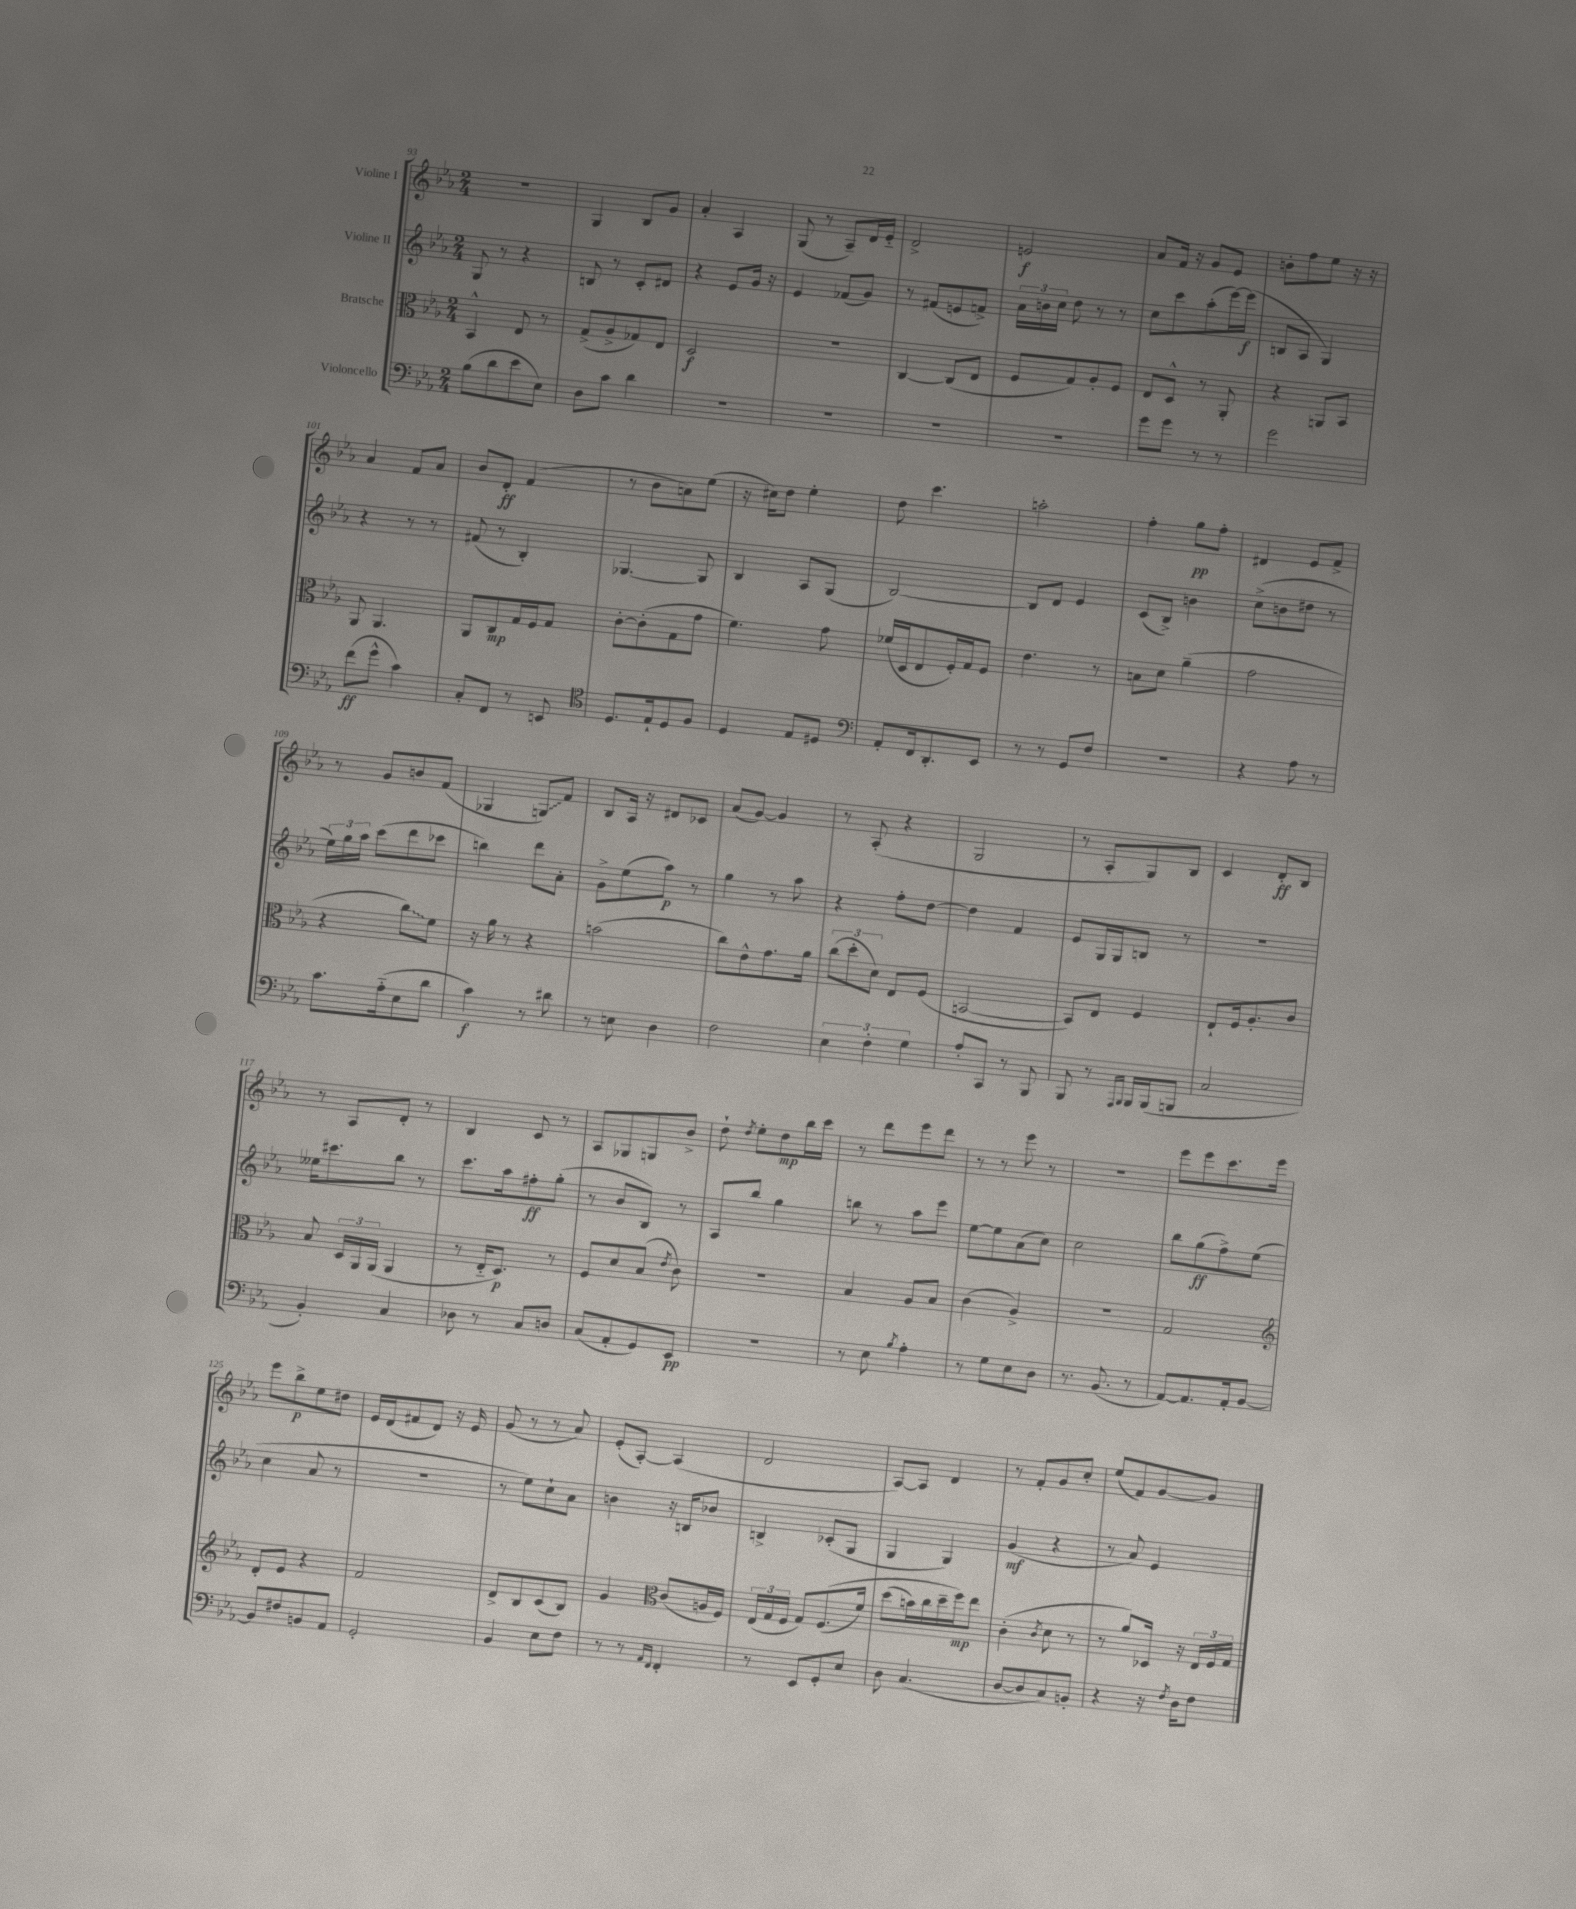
<<
\new StaffGroup <<
\new Staff = "s0" \with { instrumentName = "Violine I" } {
    \clef treble \key ees \major \numericTimeSignature \time 2/4
    \autoBeamOff r2 |
    g4 bes8[ g'8] |
    aes'4-. aes4 |
    g8( r8 aes8[--) d'16 ees'16]-_ |
    d'2-> |
    e'2\f |
    aes'8[ f'16] r16 g'8[ ees'8] |
    b'8[-. f''8 ees''8] r16 r16 |
    aes'4 f'8[ aes'8] |
    bes'8[ d'8]-.\ff f'4( |
    r8 bes'8[ a'8) ees''8]( |
    r16 cis''16[) d''8] ees''4-. |
    d''8 c'''4. |
    a''2-. |
    f''4-. g''8[\pp f''8]-. |
    dis'4 ees'8[ f'8]-> |
    r8 g'8[ b'8 f'8]( |
    ges4 \once \override Glissando.style = #'zigzag g8[\glissando) f'8] |
    bes8[ aes16] r16 dis'8[ ces'8] |
    aes'8[( g'8]~) g'4 |
    r8 aes8-.( r4 |
    g2 |
    r8 aes8[-. g8) bes8] |
    c'4 d'8[-.\ff bes8] |
    r8 aes8[ d'8]-. r8 |
    bes4 c'8 r8 |
    aes8[ ges8 g8 bes'8]-> |
    d''8-! \acciaccatura { d''8 } ees''8[-. d''8\mp bes''16 c'''16] |
    r8 d'''8[ ees'''8 d'''8] |
    r8 r8 ees'''8 r8 |
    r2 |
    ees'''8[ ees'''8 c'''8. ees'''16] |
    ees'''8[ bes''8->\p ees''8 dis''8] |
    ees'16[ d'16( fis'8 d'8]) r16 ees'16 |
    g'8( r8 r8 aes'8) |
    ees'8[-.( aes8]~-.) aes4( |
    d'2 |
    aes8[~) aes8] d'4 |
    r8 f'8[-. g'8 c''8]-. |
    ees''8[( f'8) g'8~ g'8] \bar "|." |
}
\new Staff = "s1" \with { instrumentName = "Violine II" } {
    \clef treble \key ees \major \numericTimeSignature \time 2/4
    \autoBeamOff g8 r8 r4 |
    b8 r8 c'8[-. dis'8] |
    r4 ees'8[ g'16] r16 |
    ees'4 fes'8[( g'8]) |
    r8 fis'8[( e'8 f'8]->) |
    \tuplet 3/2 { aes'16[ b'16 c''16] } d''8 r8 r8 |
    c''8[ c'''8 aes''8-.( ees'''16~) ees'''16]\f( |
    b8[ aes8] g4) |
    r4 r8 r8 |
    fis'8( r8 bes4-.) |
    ges4.~ ges8 |
    bes4 aes8[ g8]( |
    bes2~) |
    bes8[ d'8] ees'4 |
    c'8[( bes8]->) b'4 |
    c''8[->( b'8 dis''8] r8 |
    \tuplet 3/2 { ees''16[) g''16 aes''16] } c'''8[( d'''8 ces'''8] |
    b''4) d'''8[ aes'8]-. |
    g'8[-> ees''8( aes''8]\p) r8 |
    g''4 r8 aes''8 |
    r4 f''8[-. d''8]~ |
    d''4 f'4 |
    ees'8[ g16 g16 b8] r8 |
    R2 |
    eeses''16[ cis'''8. bes''8] r8 |
    c'''8.[ aes''16 fis''8-.\ff g''8]-.( |
    r8 bes'8[ bes8]) r8 |
    aes8[ bes''8] g''4 |
    b''8 r8 aes''8[ ees'''8] |
    ees''8[~ ees''8 aes'8( c''8]) |
    c''2 |
    bes''8[ g''8\ff( f''8->) ees''8]( |
    c''4 aes'8 r8 |
    R2 |
    r8 ees''8[) c''8-! aes'8] |
    b'4 r16 b16[ bes'8] |
    b4-> ces'8[-.( g8] |
    g4 g4) |
    g'4\mf( r4 |
    r8 aes'8) ees'4 \bar "|." |
}
\new Staff = "s2" \with { instrumentName = "Bratsche" } {
    \clef alto \key ees \major \numericTimeSignature \time 2/4
    \autoBeamOff bes,4-^ ees8 r8 |
    g8[->( aes8-> ges8) ees8] |
    d2\f |
    r2 |
    c4~ c8[( ees8] |
    f8[ g8) aes8-. f8] |
    ees8[ d8]-^ r8 aes,8-. |
    r4 a,8[ bes,8] |
    aes,8 aes,4. |
    aes,8[ c8\mp g16 f16 g8] |
    c'8[~-. c'8-.( g8 g'8] |
    f'4.) g'8 |
    fes'16[( d16 ees8 f16-.) g16 f8] |
    ees'4. r8 |
    b8[ d'8] aes'4--( |
    g'2 |
    r4 \once \override Glissando.style = #'zigzag c''8[\glissando) f'8] |
    r16 aes'16 r8 r4 |
    b'2( |
    c''8[) ees'8-^ g'8. aes'16] |
    \tuplet 3/2 { c''8[( d''8-. d'8]) } ees8[ f8]( |
    b,2~ |
    b,8[) ees8] f4 |
    ees8[-! f16 aes8.-. c'8] |
    bes8 \tuplet 3/2 { d16[ aes,16 aes,16]( } aes,4 |
    r8 ees16[-_ d8.]\p) r8 |
    f8[ d'8 bes8]( \acciaccatura { ees'8 } c'8) |
    R2 |
    bes4 aes8[ bes8] |
    c'4( aes4->) |
    r2 |
    g2 |
    \clef treble d'8[-. ees'8] r4 |
    f'2 |
    d'8[-> bes8 c'8( bes8]) |
    g'4 \clef alto c'8[( a16 f16]) |
    \tuplet 3/2 { ees16[( g16 f16] } g8[) f8.(\( f'16]) |
    d''8[( b'16) c''16 d''16-- f''16\mp\) ees''8] |
    c'4-.( \acciaccatura { c'8 } d'8 r8 |
    r8 aes'8[) des16] r16 \tuplet 3/2 { ees16[ f16 g16] } \bar "|." |
}
\new Staff = "s3" \with { instrumentName = "Violoncello" } {
    \clef bass \key ees \major \numericTimeSignature \time 2/4
    \autoBeamOff bes8[( d'8 ees'8 ees8]) |
    d8[ c'8] d'4 |
    R2 |
    R2 |
    R2 |
    R2 |
    g'8[ g'8] r8 r8 |
    g'2 |
    f'8[\ff( g'8]-^ c'4) |
    c8[-. f,8] r8 e,8 |
    \clef tenor d8.[ ees16-! d8 f8] |
    d4 ees8[ dis8] |
    \clef bass aes,8[-. f,16 d,8.-. ees,8] |
    r8 r8 g,8[ f8] |
    r2 |
    r4 aes8 r8 |
    c'8.[ aes16-_( ees8 d'8] |
    c'4\f) r8 dis'8 |
    r8 e8 d4 |
    f2 |
    \tuplet 3/2 { ees4 f4-. g4 } |
    aes8[-. c,8] r8 bes,,8 |
    bes,,8 r8 \grace { aes,,16[ bes,,16] } bes,,16[ bes,,16( b,,8] |
    c2 |
    bes,4-.) c4 |
    des8 r8 c8[ d8] |
    c8[( aes,8-. g,8) ees,8]\pp |
    R2 |
    r8 ees8 \acciaccatura { bes8 } aes4-. |
    r8 g8[ ees8 d8] |
    r8. bes,8.( r8 |
    aes,8[~) aes,8. aes,16-. bes,8]~ |
    bes,8[ fis8 b,8 aes,8] |
    g,2-. |
    bes,4 ees8[ f8] |
    r8 r8 \grace { aes,16[ f,16] } f,4-. |
    r8 ees,8[ g,8-. ees8] |
    d8 c4.( |
    d8[~ d8 c8) b,8]-. |
    r4 r16 \acciaccatura { f8 } d16[ f8] \bar "|." |
}
>>
>>
\layout { \context { \Score currentBarNumber = #93 } }
